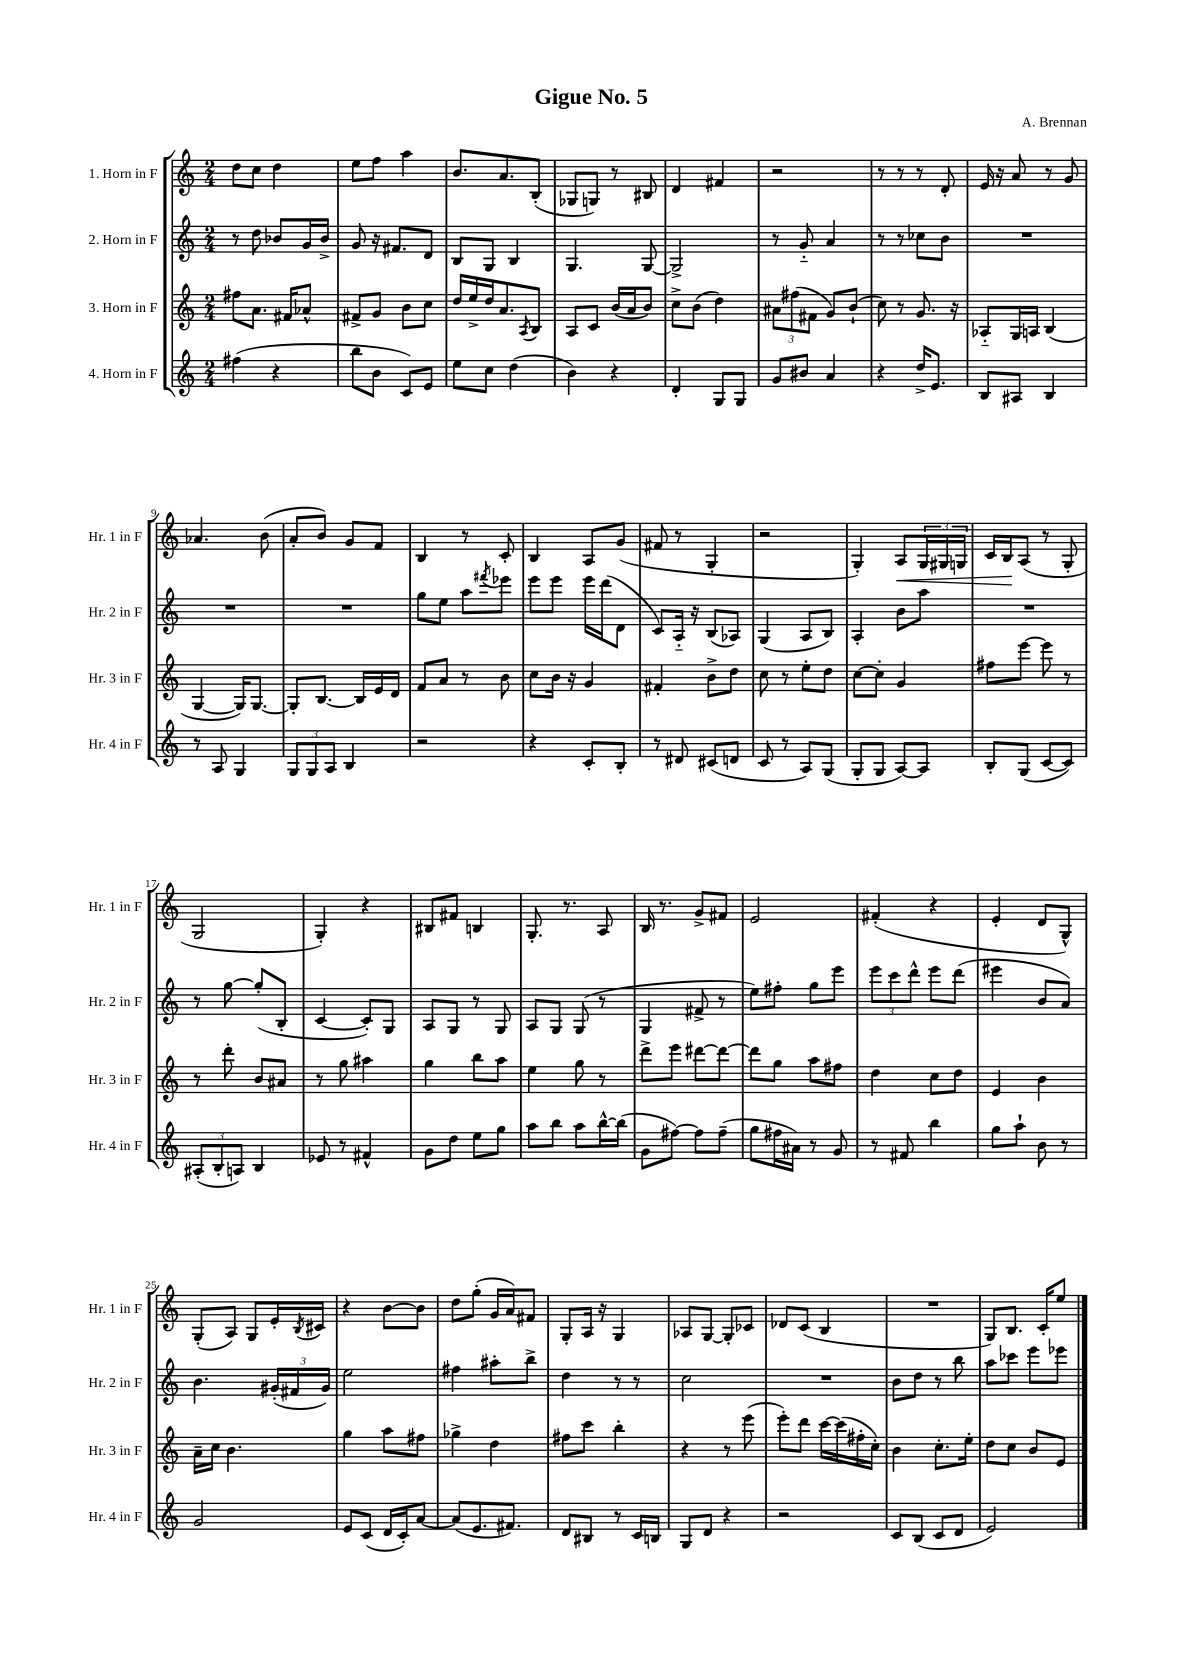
\header { title = "Gigue No. 5" composer = "A. Brennan" }
<<
\new StaffGroup <<
\new Staff = "s0" \with { instrumentName = "1. Horn in F" shortInstrumentName = "Hr. 1 in F" } {
    \clef treble \key c \major \numericTimeSignature \time 2/4
    d''8 c''8 d''4 |
    e''8 f''8 a''4 |
    b'8. a'8. b8-.( |
    ges8 g8) r8 bis8 |
    d'4 fis'4 |
    r2 |
    r8 r8 r8 d'8-. |
    e'16 r16 a'8 r8 g'8 |
    aes'4. b'8( |
    a'8-. b'8) g'8 f'8 |
    b4 r8 c'8-. |
    b4 a8 g'8( |
    fis'8 r8 g4-. |
    r2 |
    g4-.) a8\< \tuplet 3/2 { g16 gis16 g16 } |
    c'16 b16\! a8( r8 g8-. |
    g2 |
    g4-.) r4 |
    bis8 fis'8 b4 |
    g8.-. r8. a8 |
    b16 r8. g'8-> fis'8 |
    e'2 |
    fis'4-.( r4 |
    e'4-. d'8 g8-^) |
    g8-.( a8) g8 e'16-. \acciaccatura { b8 } cis'16 |
    r4 b'8~ b'8 |
    d''8 g''8-.( g'16 a'16) fis'8 |
    g8-. a16 r16 g4 |
    aes8 g8~ g8-. ces'8 |
    des'8 c'8( b4 |
    R2 |
    g8) b8. c'16-. e''8 \bar "|." |
}
\new Staff = "s1" \with { instrumentName = "2. Horn in F" shortInstrumentName = "Hr. 2 in F" } {
    \clef treble \key c \major \numericTimeSignature \time 2/4
    r8 d''8 bes'8 g'16 bes'16-> |
    g'8 r16 fis'8. d'8 |
    b8 g8 b4 |
    g4. g8~ |
    g2-> |
    r8 g'8-_ a'4 |
    r8 r8 ces''8 b'8 |
    R2 |
    R2 |
    R2 |
    g''8 e''8 a''8 \acciaccatura { fis'''8 } ees'''8 |
    e'''8 e'''8 e'''16 d'''16( d'8 |
    c'8) a16-_ r16 b8( aes8) |
    g4( a8 b8) |
    a4-. b'8 a''8 |
    R2 |
    r8 g''8~ g''8-.( b8-. |
    c'4~ c'8-.) g8 |
    a8 g8 r8 g8 |
    a8 g8 g8( r8 |
    g4 fis'8-> r8 |
    e''8) fis''8-. g''8 e'''8 |
    \tuplet 3/2 { e'''8 c'''8 d'''8-^ } e'''8 d'''8( |
    eis'''4 b'8 a'8) |
    b'4. \tuplet 3/2 { gis'16-.( fis'16 gis'16) } |
    e''2 |
    fis''4 ais''8-. b''8-> |
    d''4 r8 r8 |
    c''2 |
    R2 |
    b'8 d''8 r8 b''8 |
    a''8 ces'''8 e'''8 ees'''8 \bar "|." |
}
\new Staff = "s2" \with { instrumentName = "3. Horn in F" shortInstrumentName = "Hr. 3 in F" } {
    \clef treble \key c \major \numericTimeSignature \time 2/4
    fis''8 a'8. fis'16 aes'8-^ |
    fis'8-> g'8 b'8 c''8 |
    d''16 e''16-> d''16 a'8. \acciaccatura { a8 } b8 |
    a8 c'8 b'16( a'16 b'8) |
    c''8-> b'8( d''4) |
    \tuplet 3/2 { ais'8 fis''8( fis'8 } g'8) b'8-!( |
    c''8) r8 g'8. r16 |
    aes8-_ g16 a16 b4( |
    g4~ g16) g8.~ |
    g8-. b8.~ b16 e'16 d'16 |
    f'8 a'8 r8 b'8 |
    c''8 b'16 r16 g'4 |
    fis'4-. b'8-> d''8 |
    c''8 r8 e''8-. d''8 |
    c''8~ c''8-. g'4 |
    fis''8 e'''8~ e'''8 r8 |
    r8 d'''8-. b'8 ais'8 |
    r8 g''8 ais''4 |
    g''4 b''8 a''8 |
    e''4 g''8 r8 |
    d'''8-> e'''8 dis'''8~ dis'''8~ |
    dis'''8 g''8 a''8 fis''8 |
    d''4 c''8 d''8 |
    e'4 b'4 |
    a'16-- c''16 b'4. |
    g''4 a''8 fis''8 |
    ges''4-> d''4 |
    fis''8 c'''8 b''4-. |
    r4 r8 e'''8( |
    e'''8-.) d'''8 c'''16~ c'''16( fis''16-. c''16-.) |
    b'4 c''8.-. e''16-. |
    d''8 c''8 b'8 e'8 \bar "|." |
}
\new Staff = "s3" \with { instrumentName = "4. Horn in F" shortInstrumentName = "Hr. 4 in F" } {
    \clef treble \key c \major \numericTimeSignature \time 2/4
    fis''4( r4 |
    b''8 b'8 c'8) e'8 |
    e''8 c''8 d''4( |
    b'4) r4 |
    d'4-. g8 g8 |
    g'8 bis'8 a'4 |
    r4 d''16-> e'8. |
    b8 ais8 b4 |
    r8 a8 g4 |
    \tuplet 3/2 { g8 g8 a8 } b4 |
    r2 |
    r4 c'8-. b8-. |
    r8 dis'8 cis'8( d'8 |
    c'8 r8 a8) g8( |
    g8-. g8 a8~) a8 |
    b8-. g8( c'8~ c'8) |
    \tuplet 3/2 { ais8-.( b8-. a8) } b4 |
    ees'8 r8 fis'4-^ |
    g'8 d''8 e''8 g''8 |
    a''8 b''8 a''8 b''16~-^ b''16( |
    g'8 fis''8~) fis''8 fis''8--( |
    g''8 fis''16 ais'16) r8 g'8 |
    r8 fis'8 b''4 |
    g''8 a''8-! b'8 r8 |
    g'2 |
    e'8 c'8( d'16 c'16-.) a'8~ |
    a'8( e'8. fis'8.) |
    d'8 bis8 r8 c'16 b16 |
    g8 d'8 r4 |
    r2 |
    c'8 b8( c'8 d'8 |
    e'2) \bar "|." |
}
>>
>>
